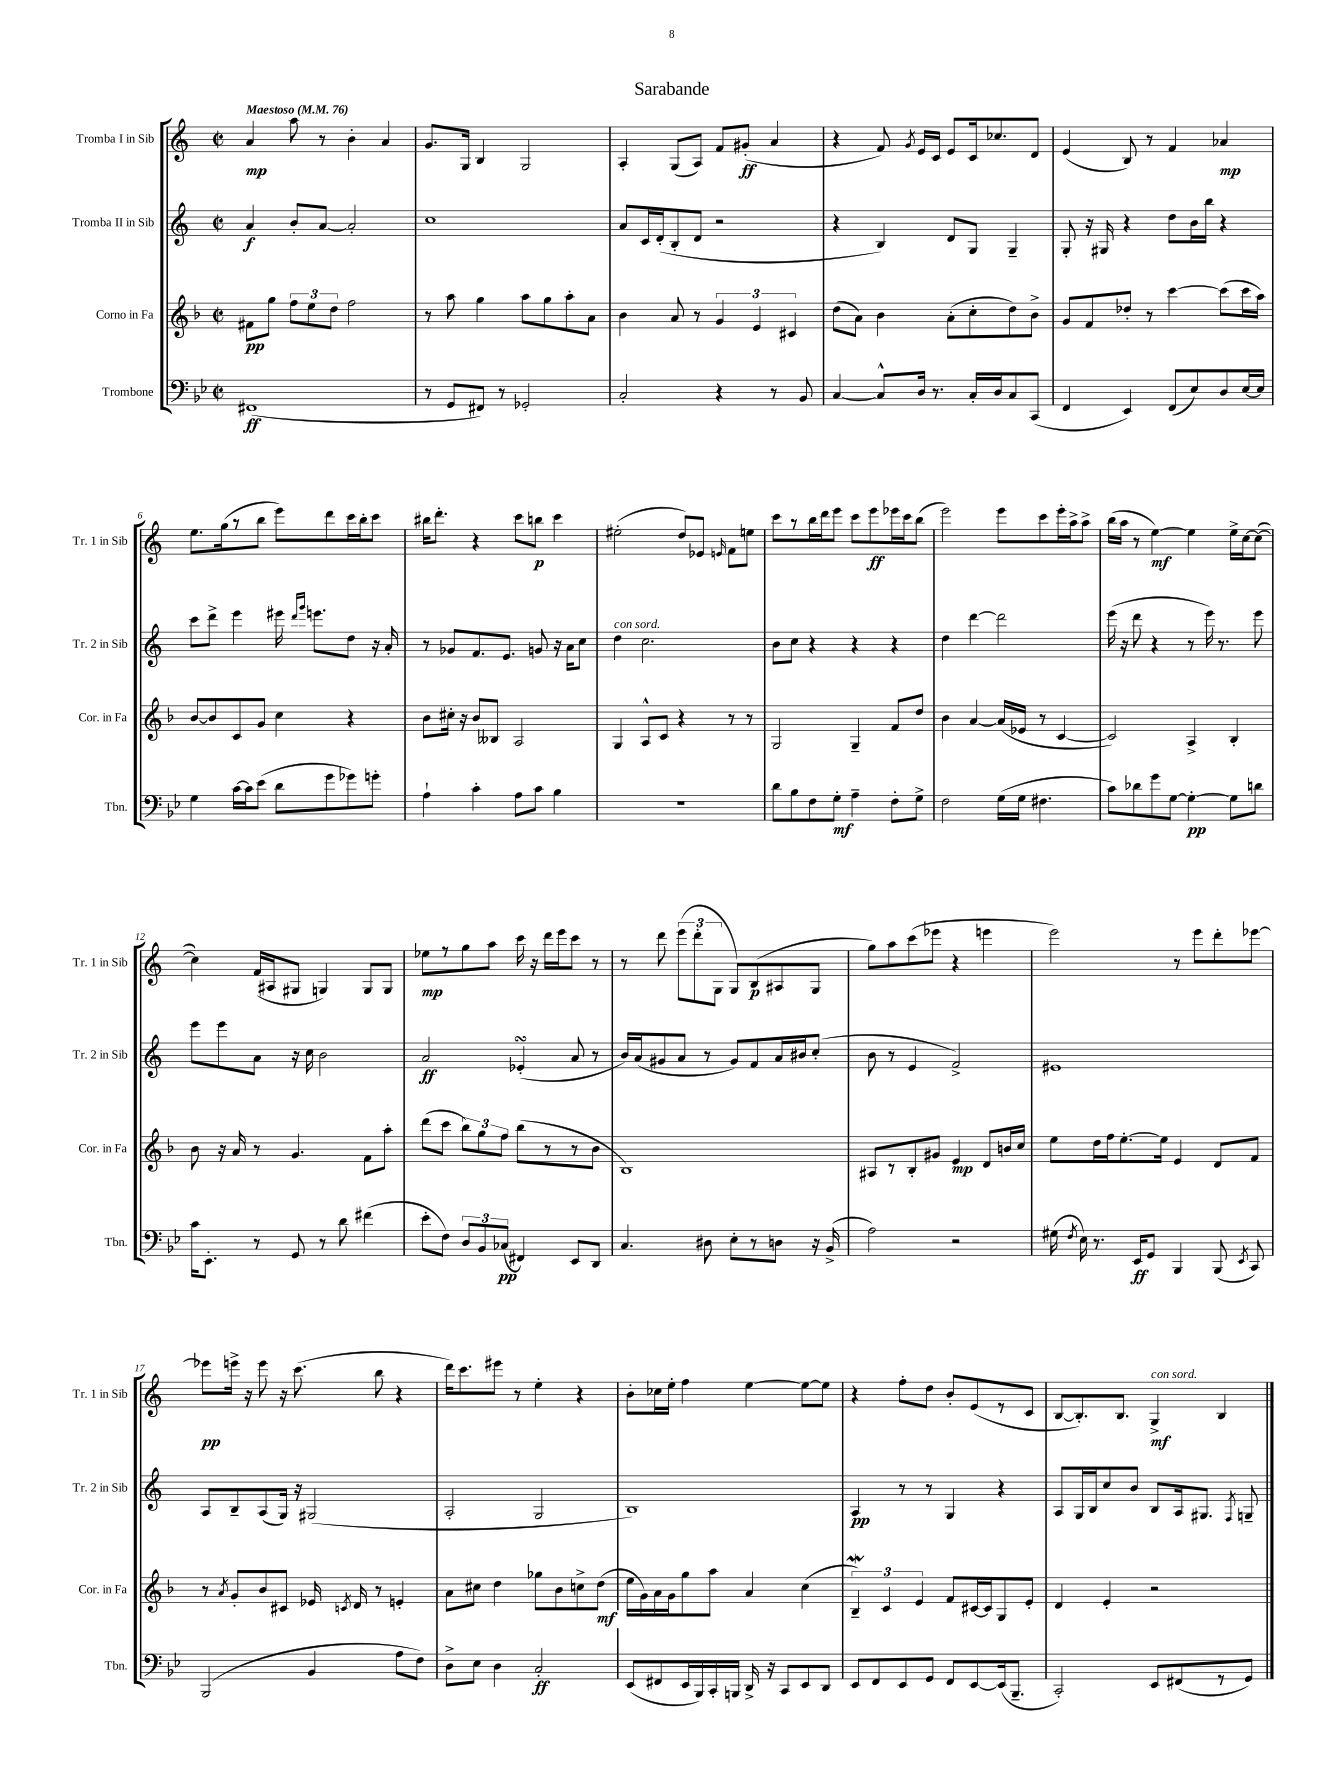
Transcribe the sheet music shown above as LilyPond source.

\header { title = "Sarabande" }
<<
\new StaffGroup <<
\new Staff = "s0" \with { instrumentName = "Tromba I in Sib" shortInstrumentName = "Tr. 1 in Sib" } {
    \clef treble \key c \major \defaultTimeSignature \time 2/2 \tempo "Maestoso" 4 = 76
    \autoBeamOff a'4\mp a''8 r8 b'4-. a'4 |
    g'8.[ g16] b4 g2 |
    a4-. g8[( a8]) f'8[ gis'8]-.\ff( a'4 |
    r4 f'8) \acciaccatura { g'8 } e'16[ c'16] e'8[ c'16 ces''8. d'8] |
    e'4( b8) r8 f'4 aes'4\mp |
    e''8.[ g''16( r8 b''8] e'''8[) d'''8 c'''16 b''16-. c'''8] |
    bis''16[ d'''8.]-. r4 c'''8[ b''8]\p c'''4 |
    eis''2-.( d''8[) ees'8] \grace { e'16 } f'8[ e''8] |
    c'''8[ r8 b''16 d'''16 e'''8] c'''8[ e'''8\ff ees'''16 c'''16 b''8]( |
    e'''2) e'''8[ c'''8 e'''16-. a''16-> a''8]-> |
    b''16[( a''16] r8 e''4~\mf) e''4 e''16[-> c''16~ c''8]~( |
    c''4) f'16[( ais16 gis8] g4) g8[ g8] |
    ees''8[\mp r8 g''8 a''8] c'''16 r16 d'''16[ e'''16 c'''8] r8 |
    r8 d'''8 \tuplet 3/2 { e'''8[( d'''8-. g8] } g8[) b8\p( ais8 g8] |
    g''8[) a''8 c'''8( ees'''8] r4 e'''4 |
    e'''2) r8 e'''8[ d'''8-. ees'''8]~ |
    ees'''8[\pp e'''16]-> r16 e'''8 r16 c'''8.( b''8 r4 |
    d'''16[) c'''8. eis'''8] r8 e''4-. r4 |
    b'8[-. ces''16 e''16]-. f''4 e''4~ e''8[~ e''8] |
    r4 f''8[-. d''8] b'8[-. e'8( r8 c'8] |
    b8[~ b8.-.) b8.] g4->\mf^\markup { \italic "con sord." } b4 \bar "|." |
}
\new Staff = "s1" \with { instrumentName = "Tromba II in Sib" shortInstrumentName = "Tr. 2 in Sib" } {
    \clef treble \key c \major \defaultTimeSignature \time 2/2
    \autoBeamOff a'4\f b'8[-. a'8]~ a'2-. |
    c''1 |
    a'8[ c'16 d'16-.( b8-. d'8] r2 |
    r4 b4) d'8[ g8] g4-- |
    g8-. r16 gis16 r4 d''8[ b'16 b''16] r4 |
    c'''8[ d'''8]-> e'''4 eis'''16 \grace { d'''16[ g'''16] } e'''8.[ d''8] r16 a'16-. |
    r8 ges'8[ f'8. e'8.] g'8 r16 a'16[ c''8] |
    d''4^\markup { \italic "con sord." } c''2. |
    b'8[ c''8] r4 r4 r4 |
    d''4 d'''4~ d'''2 |
    e'''16( r16 d'''8 r4 r8 e'''16) r8. e'''8 |
    e'''8[ e'''8 a'8] r16 c''16 b'2 |
    a'2\ff ees'4-.\turn( a'8 r8 |
    b'16[) a'16( gis'8 a'8] r8 gis'8[) f'8 a'16 bis'16 c''8]-.( |
    b'8 r8 e'4 f'2->) |
    eis'1 |
    a8[ b8-- a8( g16]) r16 gis2( |
    a2-. g2 |
    b1) |
    a4\pp r8 r8 g4 r4 |
    a8[ g16 b16 c''8 b'8] b8[ a16 gis8.] \acciaccatura { f8 } g8-- \bar "|." |
}
\new Staff = "s2" \with { instrumentName = "Corno in Fa" shortInstrumentName = "Cor. in Fa" } {
    \clef treble \key f \major \defaultTimeSignature \time 2/2
    \autoBeamOff fis'8[\pp g''8] \tuplet 3/2 { f''8[ e''8 d''8] } f''2 |
    r8 a''8 g''4 a''8[ g''8 a''8-. a'8] |
    bes'4 a'8 r8 \tuplet 3/2 { g'4 e'4 cis'4 } |
    d''8[( a'8]) bes'4 a'8[-.( c''8-. d''8) bes'8]-> |
    g'8[ f'8 des''8]-. r8 c'''4~ c'''8[( c'''16 a''16]) |
    bes'8[~ bes'8 c'8 g'8] c''4 r4 |
    bes'8[ cis''16]-. r16 bes'8[ beses8] a2 |
    g4 a8[-^ c'8] r4 r8 r8 |
    g2 g4-- f'8[ d''8] |
    bes'4 a'4~ a'16[( ees'16] r8 c'4~ |
    c'2) a4-> bes4-. |
    bes'8 r16 a'16 r8 g'4. f'8[ a''8]-. |
    d'''8[( c'''8] \tuplet 3/2 { bes''8[) g''8 f''8] } bes''8[( r8 r8 bes'8] |
    bes1) |
    ais8[ r8 bes8-. gis'8] e'4\mp d'8[ b'16 c''16] |
    e''8[ d''16 f''16 e''8.~-. e''16] e'4 d'8[ f'8] |
    r8 \acciaccatura { a'8 } g'8[-. bes'8 cis'8] ees'16 \acciaccatura { c'8 } d'16 r8 e'4-. |
    a'8[ cis''8] d''4 ges''8[ bes'8 c''8-> d''8]\mf( |
    e''16[ g'16) a'16 g'16 g''8 a''8] a'4 c''4( |
    \tuplet 3/2 { bes4--\mordent) c'4 e'4 } f'8[ cis'16~ cis'16 g8 e'8]-. |
    d'4 e'4-. r2 \bar "|." |
}
\new Staff = "s3" \with { instrumentName = "Trombone" shortInstrumentName = "Tbn." } {
    \clef bass \key bes \major \defaultTimeSignature \time 2/2
    \autoBeamOff fis,1\ff( |
    r8 g,8[ fis,8]) r8 ges,2-. |
    c2-. r4 r8 bes,8 |
    c4~ c8[-^ d16] r8. c16[-. d16 c8 c,8]( |
    f,4 ees,4) f,8[( ees8) d8 ees16~ ees16] |
    g4 c'16[~ c'16 ees'8]( d'8[ g'8 ges'8) g'8]-. |
    a4-! c'4-. a8[ c'8] bes4 |
    R1 |
    d'8[ bes8 f8 g8]-.\mf a4-- f8[-. g8]-> |
    f2 g16[( g16] fis4. |
    c'8[) des'8 g'8 g8]~ g4~-.\pp g8[ d'8] |
    c'16[ ees,8.]-. r8 g,8 r8 d'8 fis'4( |
    ees'8[-. f8]) \tuplet 3/2 { d8[ bes,8 ces8]\pp( } fis,4) ees,8[ d,8] |
    c4. dis8 ees8[-. r8 d8] r16 bes,16->( |
    a2) r2 |
    gis16( \acciaccatura { f8 } ees16) r8. ees,16[\ff g,8] bes,,4 bes,,8( \acciaccatura { ees,8 } c,8) |
    bes,,2( bes,4 a8[ f8]) |
    d8[-> ees8] d4 c2-.\ff |
    ees,8[( fis,8 ees,16 bes,,16) c,16-. b,,16] d,16-> r16 c,8[ ees,8 d,8] |
    ees,8[ f,8 ees,8 g,8] f,8[ ees,8~ ees,16( bes,,8.]-- |
    c,2-.) ees,8[ fis,8( r8 g,8]) \bar "|." |
}
>>
>>
